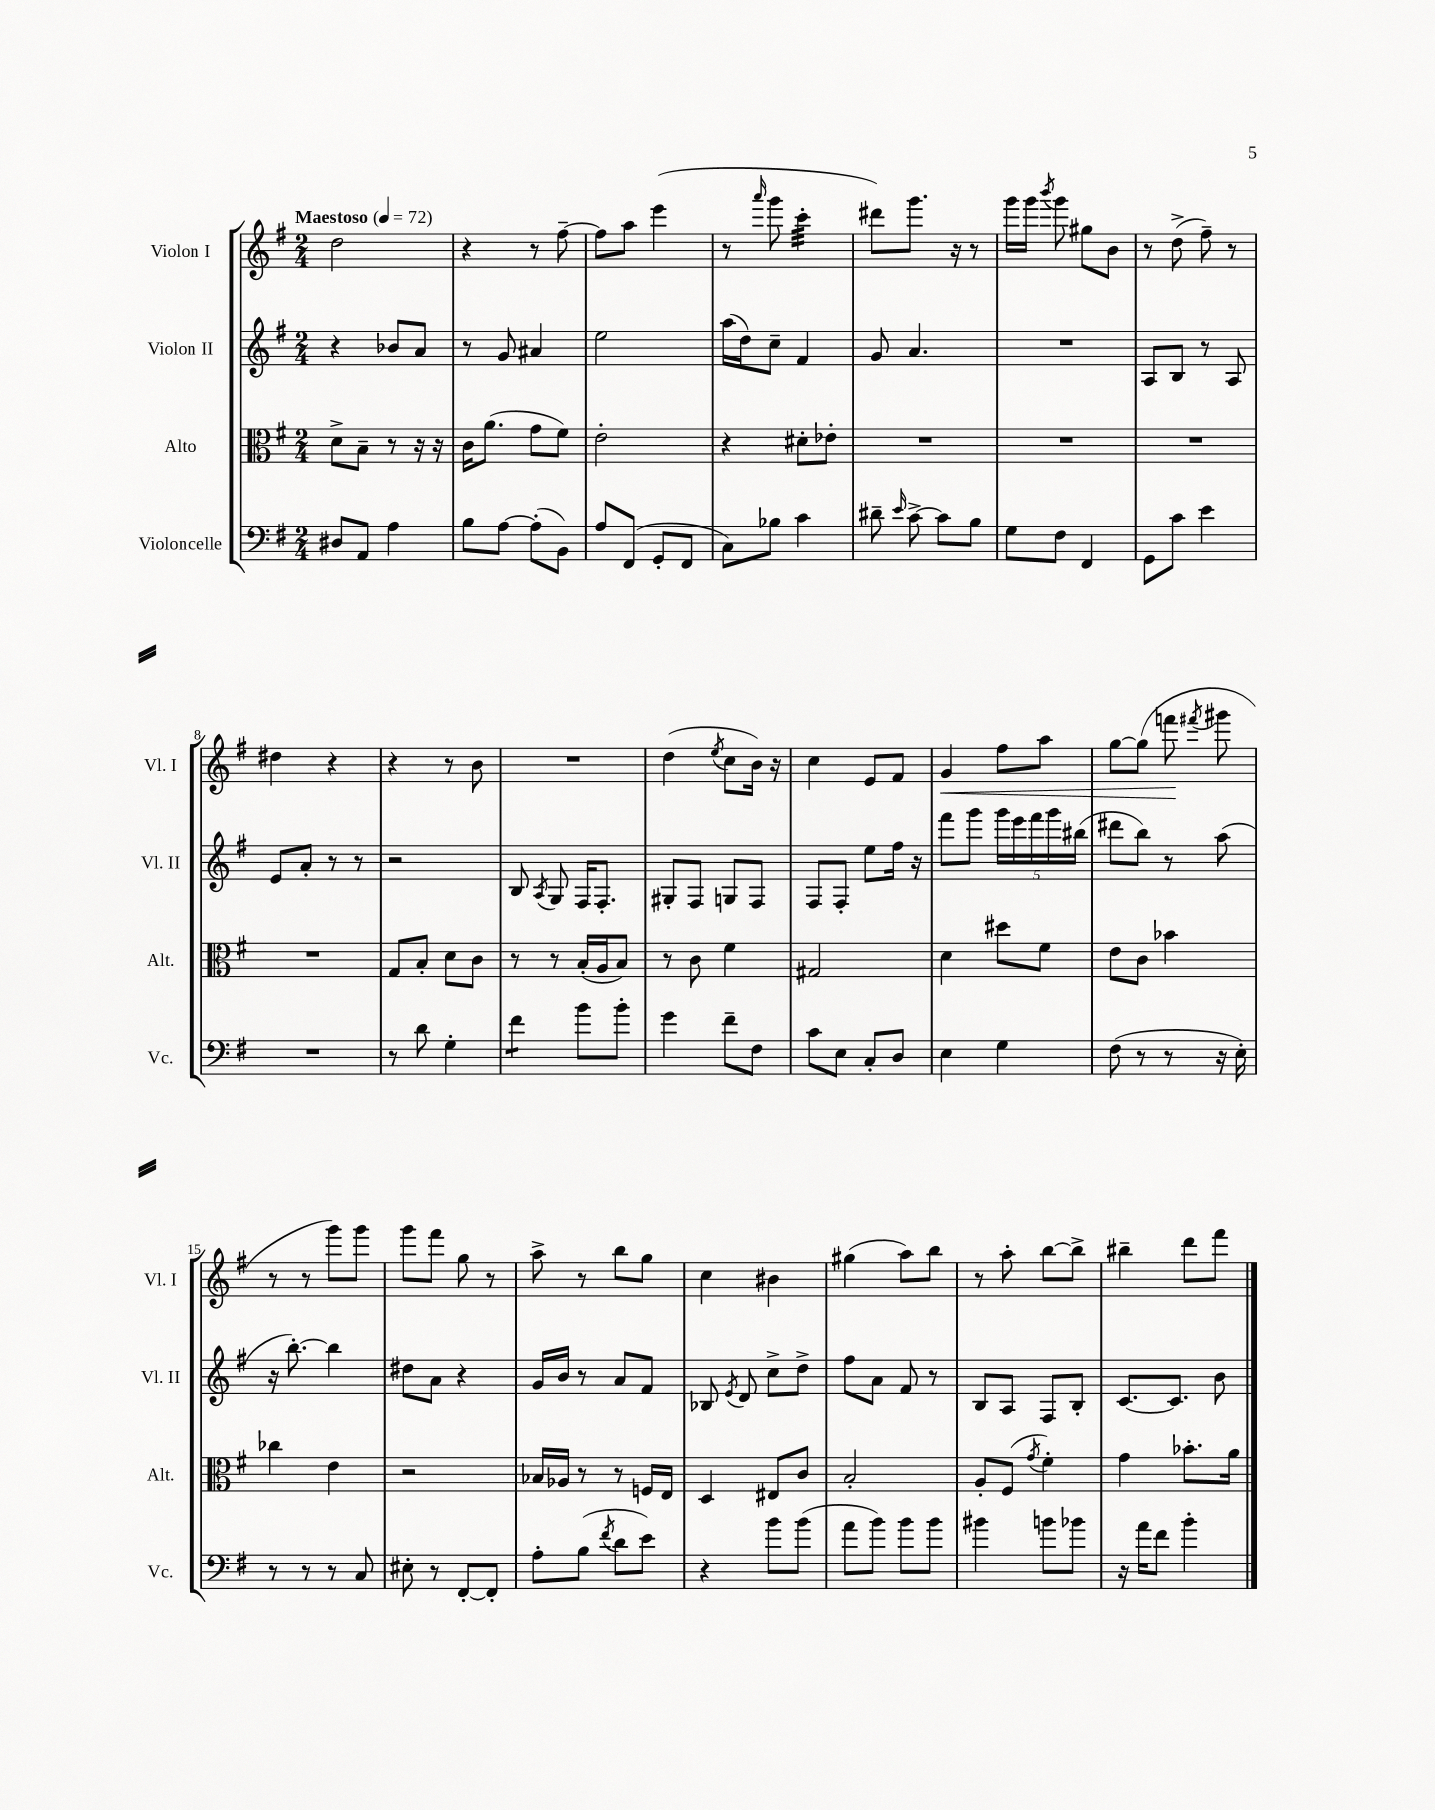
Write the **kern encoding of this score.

**kern	**kern	**kern	**kern
*staff4	*staff3	*staff2	*staff1
*clefF4	*clefC3	*clefG2	*clefG2
*k[f#]	*k[f#]	*k[f#]	*k[f#]
*M2/4	*M2/4	*M2/4	*M2/4
*MM72	*MM72	*MM72	*MM72
8D#	8d^	4r	2dd
8AA	8B~	.	.
4A	8r	8b-	.
.	16r	8a	.
.	16r	.	.
=	=	=	=
8B	16c	8r	4r
.	(8.a	.	.
[8A	.	8g	.
(8A']	8g	4a#	8r
8BB)	8f#)	.	[8ff#~
=	=	=	=
8A	2e'	2ee	8ff#]
(8FF#	.	.	8aa
8GG'	.	.	(4eee
8FF#	.	.	.
=	=	=	=
8C)	4r	(16aa	8r
.	.	16dd)	.
.	.	.	16qqaaa
8B-	.	8cc~	8ggg
4c	8d#'	4f#	4ccc'
.	8e-'	.	.
=	=	=	=
8d#~	2r	8g	8ddd#)
16qqe	.	.	.
[8c^	.	4.a	8.ggg
8c]	.	.	.
.	.	.	16r
8B	.	.	8r
=	=	=	=
8G	2r	2r	16ggg
.	.	.	16ggg
.	.	.	8qbbb
8F#	.	.	8ggg
4FF#	.	.	8gg#
.	.	.	8b
=	=	=	=
8GG	2r	8A	8r
8c	.	8B	(8dd^
4e	.	8r	8ff#~)
.	.	8A	8r
=	=	=	=
2r	2r	8e	4dd#
.	.	8a'	.
.	.	8r	4r
.	.	8r	.
=	=	=	=
8r	8G	2r	4r
8d	8B'	.	.
4G'	8d	.	8r
.	8c	.	8b
=	=	=	=
4f#	8r	8B	2r
.	.	8qA	.
.	8r	8G	.
8b	(16B'	16F#	.
.	16A	8.F#'	.
8b'	8B)	.	.
=	=	=	=
4g	8r	8G#'	(4dd
.	8c	8F#	.
.	.	.	8qee
8f#~	4f#	8G	8cc
8F#	.	8F#	16b)
.	.	.	16r
=	=	=	=
8c	2G#	8F#	4cc
8E	.	8F#'	.
8C'	.	8ee	8e
8D	.	16ff#	8f#
.	.	16r	.
=	=	=	=
4E	4d	8fff#	4g
.	.	8ggg	.
4G	8dd#	20ggg	8ff#
.	.	20eee	.
.	.	20fff#	.
.	8f#	.	8aa
.	.	20ggg	.
.	.	(20bb#	.
=	=	=	=
(8F#	8e	8ddd#	[8gg
8r	8c	8bb)	(8gg]
8r	4b-	8r	8fff
.	.	.	8qfff#
16r	.	(8aa	8ggg#
16E')	.	.	.
=	=	=	=
8r	4cc-	16r	8r
.	.	[8.bb')	.
8r	.	.	8r
8r	4e	4bb]	8ggg)
8C	.	.	8ggg
=	=	=	=
8E#'	2r	8dd#	8ggg
8r	.	8a	8fff#
[8FF#'	.	4r	8gg
8FF#']	.	.	8r
=	=	=	=
8A'	16B-	16g	8aa^
.	16A-	16b	.
(8B	8r	8r	8r
8qf#	.	.	.
8d	8r	8a	8bb
8e)	16F	8f#	8gg
.	16E	.	.
=	=	=	=
4r	4D	8B-	4cc
.	.	8qe	.
.	.	8d	.
8b	8E#	8cc^	4b#
(8b	8c	8dd^	.
=	=	=	=
8a	2B'	8ff#	(4gg#
8b)	.	8a	.
8b	.	8f#	8aa)
8b	.	8r	8bb
=	=	=	=
4b#	8A'	8B	8r
.	(8F#	8A	8aa'
.	8qg	.	.
8b	4f#')	8F#	[8bb
8b-	.	8B'	8bb^]
=	=	=	=
16r	4g	[8.c	4bb#~
16a	.	.	.
8f#	.	.	.
.	.	8.c]	.
4b'	8.b-'	.	8ddd
.	.	8b	8fff#
.	16a	.	.
==	==	==	==
*-	*-	*-	*-
